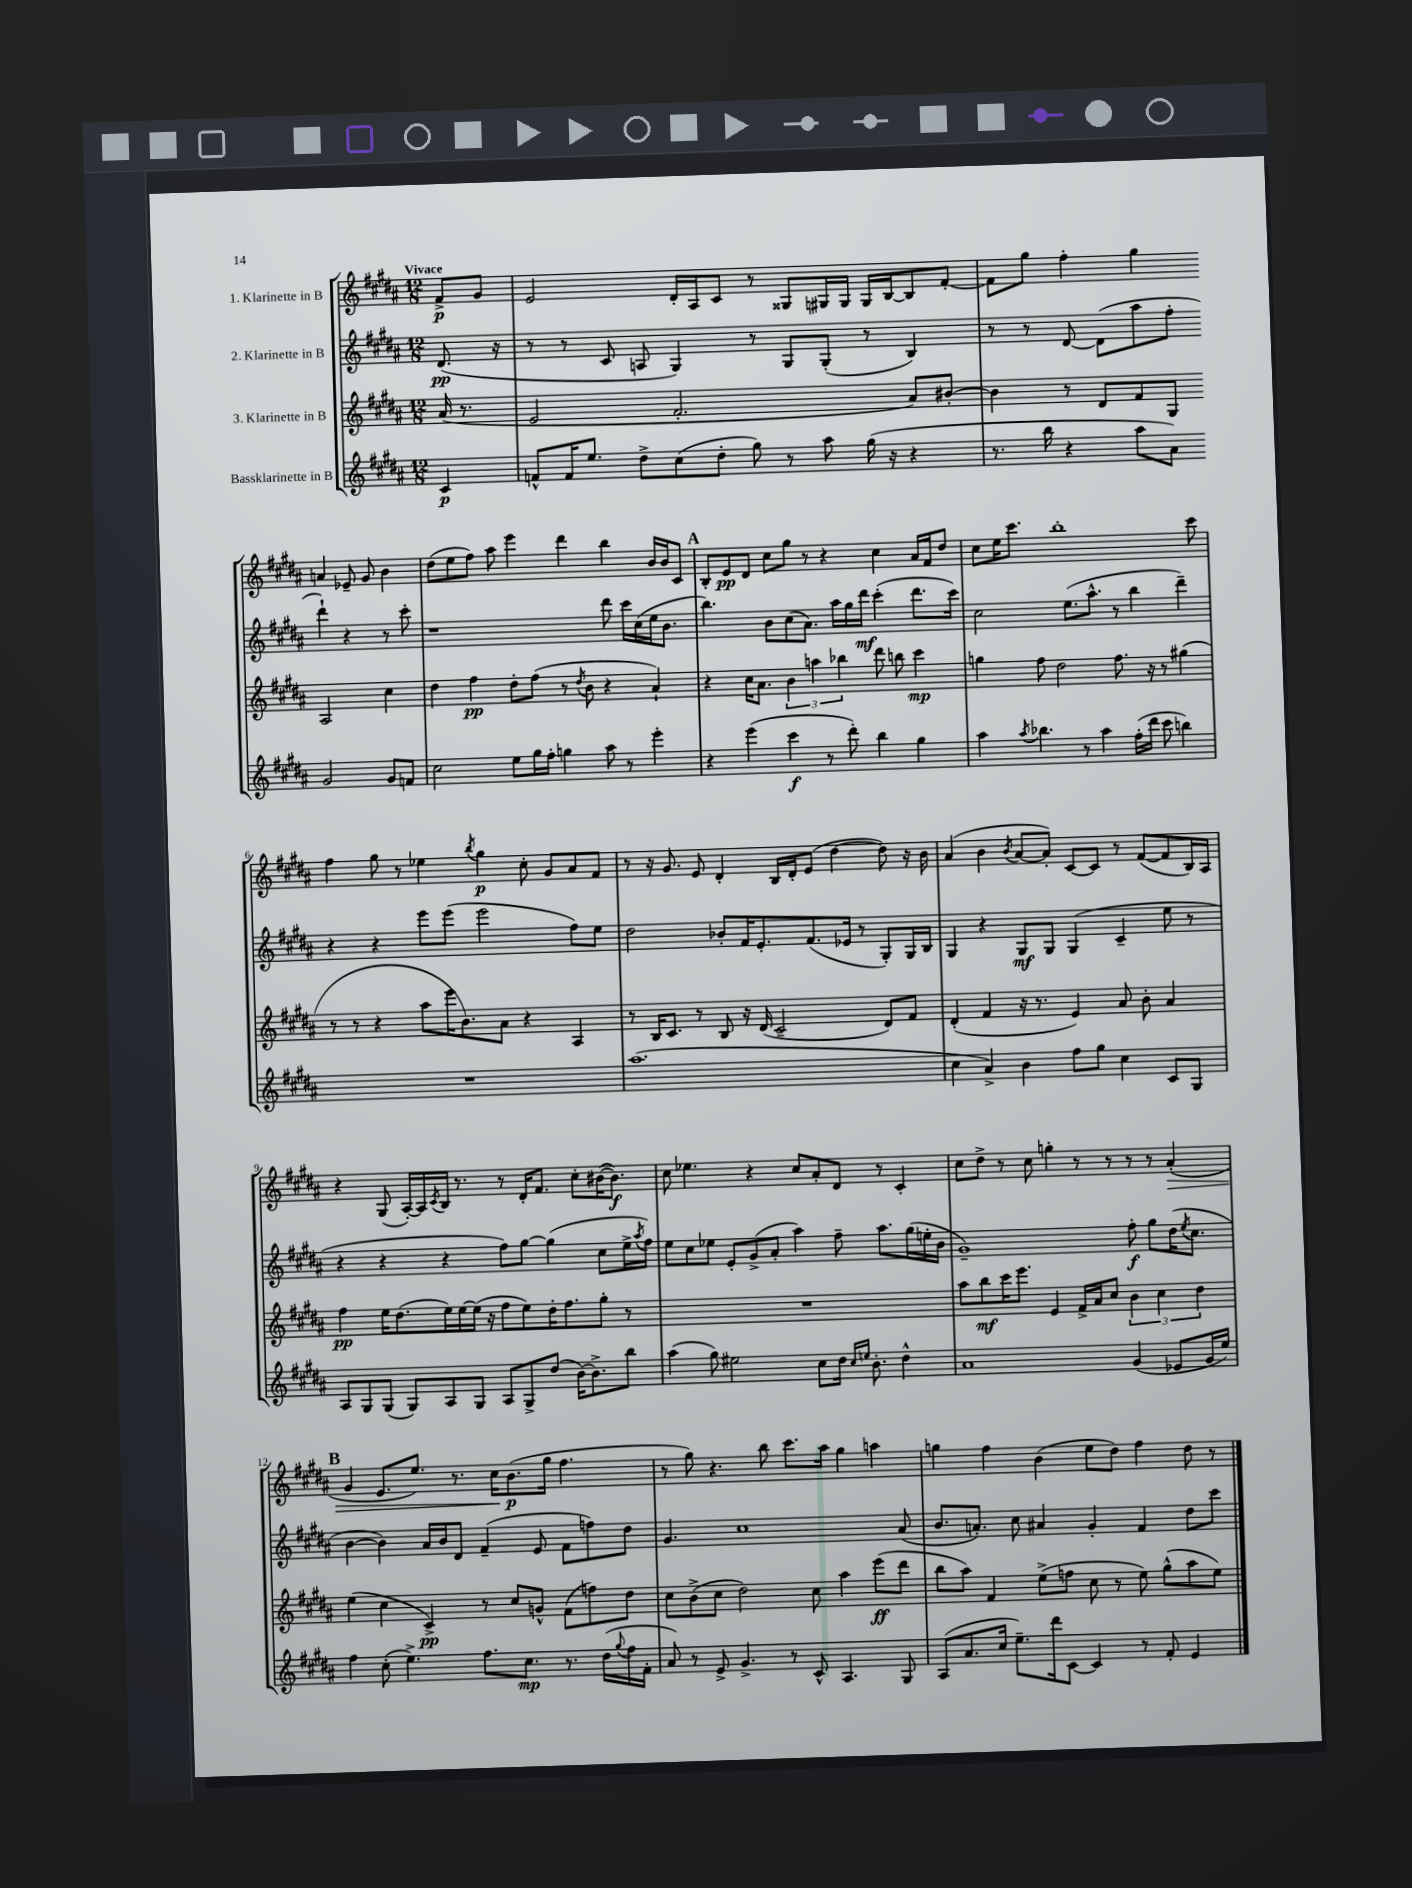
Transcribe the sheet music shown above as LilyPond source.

<<
\new StaffGroup <<
\new Staff = "s0" \with { instrumentName = "1. Klarinette in B" } {
    \clef treble \key b \major \numericTimeSignature \time 12/8 \partial 4 \tempo "Vivace"
    fis'8->\p gis'8 |
    e'2 dis'16-. ais16 cis'8 r8 gisis8 gis16 gis16 gis16 b16~ b8 fis'8~-. |
    fis'8 gis''8 fis''4-. gis''4 a'4 ees'8-- gis'8 b'4 |
    dis''8( e''8 fis''8) ais''8 e'''4 dis'''4 b''4 b'16 b'16 cis'8 |
    \mark \markup { \bold "A" } b8-. e'8\pp dis'8 cis''8 gis''8 r8 r4 cis''4 ais'16 fis'16 dis''8 |
    cis''8 e''16 cis'''8. b''1-. cis'''8 |
    fis''4 gis''8 r8 ees''4 \acciaccatura { b''8 } gis''4\p cis''8-. gis'8 ais'8 fis'8 |
    r8 r16 gis'8. e'8 dis'4-. b16 dis'16-. e'8( dis''4~ dis''8) r16 b'16 |
    ais'4( b'4 \acciaccatura { b'8 } ais'8~ ais'8-.) cis'8~ cis'8 r8 fis'8~( fis'8 b16) ais16 |
    r4 gis8( ais16~-.) ais16 \acciaccatura { cis'8 } b16 r8. r8 dis'16-. fis'8. cis''8-. bis'16~( bis'8.\f) |
    cis''8 ees''4. r4 cis''8 ais'8-. dis'8 r8 cis'4-. |
    cis''8 dis''8-> r8 cis''8 g''4-. r8 r8 r8 r8 ais'4-.\>( |
    \mark \markup { \bold "B" } gis'4 e'8. e''8.) r8. cis''16\! b'8.\p( gis''16 fis''4. |
    r8 gis''8) r4. b''8 cis'''8. ais''16 gis''4 a''4 |
    g''4 fis''4 b'4( e''8 dis''8) fis''4 dis''8 r8 \bar "|." |
}
\new Staff = "s1" \with { instrumentName = "2. Klarinette in B" } {
    \clef treble \key b \major \numericTimeSignature \time 12/8 \partial 4
    dis'8.\pp( r16 |
    r8 r8 cis'8 a8 gis4) r8 gis8 gis8-.( r8 b4) |
    r8 r8 dis'8~ dis'8( ais''8 fis''8-. dis'''4-!) r4 r8 cis'''8-. |
    r1 dis'''8 cis'''16 cis''16( e''16 b'8. |
    \mark \markup { \bold "A" } b''4.) b'8 cis''8( ais'8.) ais''16 gis''16 dis'''16\mf cis'''4-.( dis'''8. cis'''16) |
    cis''2 e''8.( ais''8.-^ r8 b''4 dis'''4--) |
    r4 r4 e'''8 e'''8( e'''2 fis''8) e''8 |
    dis''2 bes'8-. fis'16 e'8.-. fis'8.( ees'16 r8 gis8-.) gis16 b16 |
    gis4 r4 gis8\mf gis8 gis4( cis'4-- e''8 r8 |
    r4 r4 r4 fis''8) gis''8~ gis''4( cis''8 e''16-> \acciaccatura { ais''8 } fis''16) |
    e''8 cis''8 ees''8 e'8-. gis'8->( ais'8-. ais''4) fis''8-- ais''8. gis''16( e''16-. b'16 |
    gis'1--) fis''8-.\f gis''8 dis''16( \acciaccatura { e''8 } cis''8. |
    \mark \markup { \bold "B" } b'4~ b'4) ais'16 b'16 dis'8 fis'4--( e'8 fis'8 f''8) dis''8 |
    gis'4. cis''1 ais'8( |
    b'8. a'8.-.) cis''8 ais'4 gis'4-. fis'4 dis''8 cis'''8 \bar "|." |
}
\new Staff = "s2" \with { instrumentName = "3. Klarinette in B" } {
    \clef treble \key b \major \numericTimeSignature \time 12/8 \partial 4
    ais'16( r8. |
    e'2 fis'2.-. ais'8) bis'8~-. |
    bis'4 r8 dis'8 fis'8 gis8 ais2 cis''4 |
    dis''4 fis''4\pp dis''8-. fis''8( r8 \acciaccatura { dis''8 } b'8 r4 ais'4-!) |
    \mark \markup { \bold "A" } r4 cis''16 ais'8. \tuplet 3/2 { b'4 a''4 bes''4 } dis'''8 b''8 cis'''4\mp |
    g''4 fis''8 dis''2 fis''8. r16 r8 gis''4( |
    r8 r8 r4 ais''8 e'''16 b'8.) ais'8 r4 ais4 |
    r8 b16 cis'8. r8 b8 r16 dis'16( cis'2-- dis'8) fis'8 |
    dis'4-.( fis'4 r16 r8. e'4) ais'8 b'8-. ais'4 |
    fis''4\pp e''16 dis''8.( e''16) e''16~ e''16( r16 fis''8 e''8) dis''16-. fis''8. gis''8-. r8 |
    R1. |
    ais''8 b''8\mf cis'''16 e'''8. e'4 fis'16-> ais'16 cis''8 \tuplet 3/2 { b'4 cis''4 dis''4 } |
    \mark \markup { \bold "B" } e''4( cis''4 cis'4->\pp) r8 cis''8 g'8-^ fis'8( f''8) dis''8 |
    cis''8 b'8->( cis''8 dis''2) cis''8 ais''4 e'''8\ff( dis'''8 |
    b''8 ais''8) fis'4 e''8->( f''8 cis''8 r8 e''8) gis''8-^( ais''8 e''8) \bar "|." |
}
\new Staff = "s3" \with { instrumentName = "Bassklarinette in B" } {
    \clef treble \key b \major \numericTimeSignature \time 12/8 \partial 4
    cis'4\p |
    f'8-^ f'16 e''8. dis''8-> cis''8( dis''8-. gis''8) r8 ais''8 gis''16( r16 r4 |
    r8. b''16 r4 ais''8 ais'8) gis'2 gis'8 f'8 |
    cis''2 e''8 gis''16 fis''16-. g''4 ais''8 r8 e'''4-. |
    \mark \markup { \bold "A" } r4 e'''4( cis'''4\f r8 dis'''8-.) b''4 gis''4 |
    ais''4 \acciaccatura { ais''8 } bes''4. r8 ais''4 fis''16-.( dis'''16 cis'''8 b''4) |
    R1. |
    ais''1.( |
    cis''4 ais'4->) b'4 fis''8 gis''8 cis''4 cis'8 gis8 |
    ais8 gis8 gis8( gis8) ais8 gis8 ais8 gis8-> dis''8( b'16~) b'8.-> b''8 |
    ais''4( gis''8) eis''2 cis''8 dis''16 \grace { cis''16 e''16 } b'8.-. dis''4-^ |
    ais'1 gis'4( ees'8 gis'16 e''16) |
    \mark \markup { \bold "B" } fis''4 cis''8-.( e''4.->) fis''8. cis''8.\mp r8. dis''16( \appoggiatura { gis''8 } fis''16 fis'16-. |
    ais'8) r8 e'8-> gis'4.-> r8 cis'8-^ ais4. gis8 |
    ais8( ais'8. cis''16 e''8.--) dis'''16 cis'8~ cis'4 r8 fis'8-. e'4 \bar "|." |
}
>>
>>
